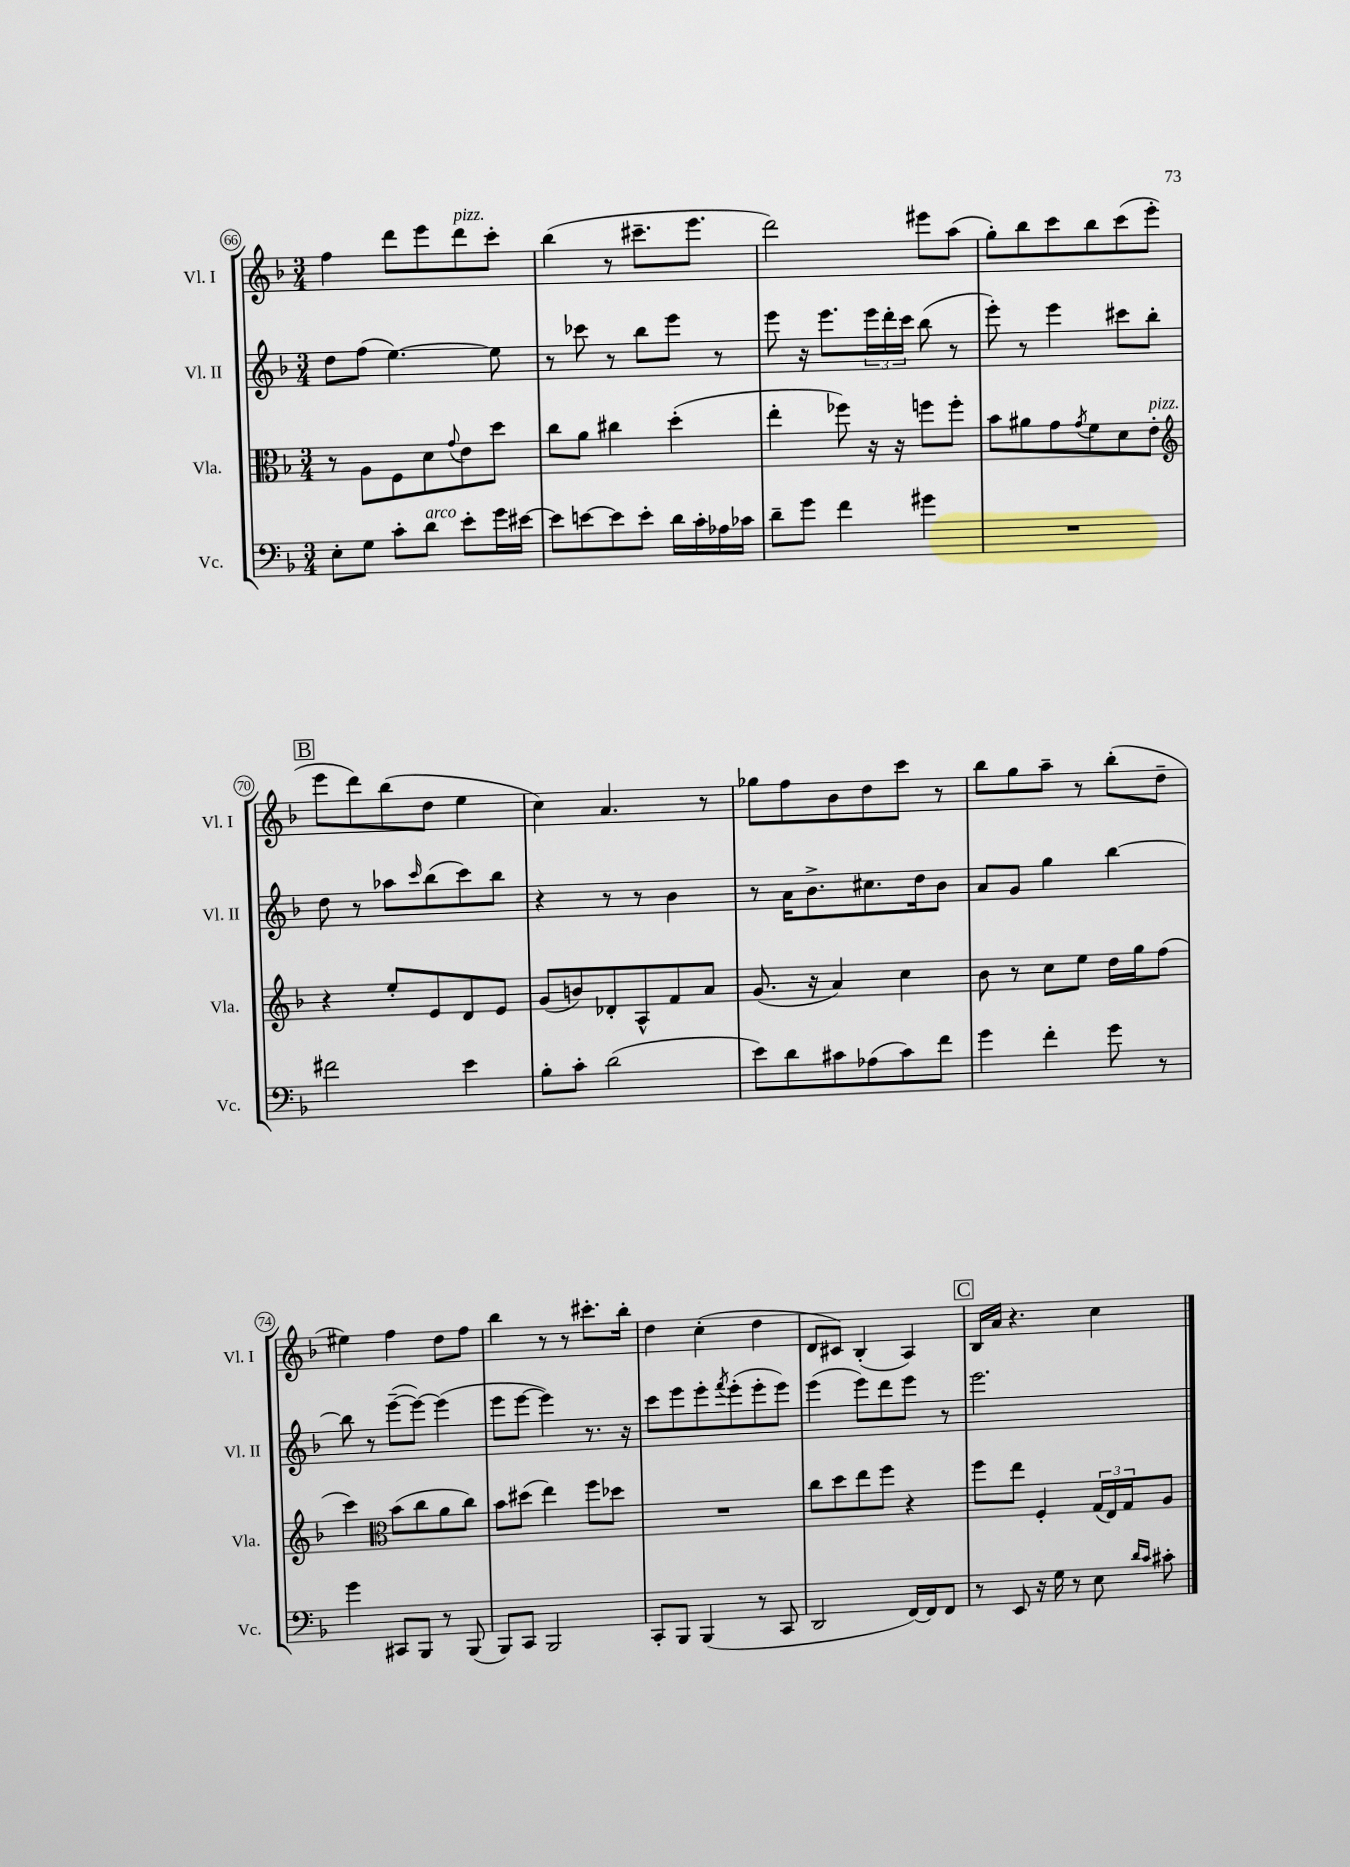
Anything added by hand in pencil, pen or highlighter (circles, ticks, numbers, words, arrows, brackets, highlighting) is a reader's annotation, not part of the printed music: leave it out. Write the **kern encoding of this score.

**kern	**kern	**kern	**kern
*staff4	*staff3	*staff2	*staff1
*clefF4	*clefC3	*clefG2	*clefG2
*k[b-]	*k[b-]	*k[b-]	*k[b-]
*M3/4	*M3/4	*M3/4	*M3/4
8E'\L	8r	8dd\L	4ff\
8G\J	8A\L	(8ff\J	.
8c'\L	8F\	[4.ee\)	8ddd\L
8d\J	8d\	.	8eee\
.	8qqg/	.	.
8e'\L	8e\	.	8ddd\
16g\L	8dd\J	8ee\]	8ccc'\J
[16e#\JJ	.	.	.
=	=	=	=
8e#\]L	8cc\L	8r	(4bb-\
[8e\	8a\J	8ccc-\	.
8e\]	4cc#\	8r	8r
8e'\J	.	8bb-\L	8.ccc#~\L
16d\LL	(4dd'\	8eee\J	.
16c'\	.	.	8.eee\J
16A-\	.	8r	.
16c-\JJ	.	.	.
=	=	=	=
8d~\L	4ee'\	8eee\	2ddd\)
8g\J	.	16r	.
.	.	8.eee\L	.
4f\	8ff-\)	.	.
.	16r	24eee\L	.
.	.	24ddd'\	.
.	16r	.	.
.	.	24ccc\JJ	.
4g#\	8ff\L	(8bb-\	8eee#\L
.	8ff'\J	8r	(8aa\J
=	=	=	=
2.r	8b-\L	8eee'\)	8gg'\L)
.	8a#\	8r	8bb-\
.	8g\	4eee\	8ccc\
.	8qg/	.	.
.	8f\	.	8bb-\
.	8d\	8ccc#\L	(8ccc\
.	8e'\J	8bb-'\J	8eee'\J
=	=	=	=
*	*clefG2	*	*
2f#\	4r	8dd\	8eee\L
.	.	8r	8ddd\)
.	8ee'/L	8aa-\L	(8bb-\
.	.	16qqccc/	.
.	8e/	(8bb-\	8dd\J
4e\	8d/	8ccc\)	4ee\
.	8e/J	8bb-\J	.
=	=	=	=
8B-'\L	(8g/L	4r	4cc\)
8c'\J	8b/)	.	.
(2d\	8d-'/	8r	4.a/
.	8A^^/	8r	.
.	8f/	4b-\	.
.	8a/J	.	8r
=	=	=	=
8e\L)	(8.g/	8r	8gg-\L
8d\	.	16a\LK	8ff\
.	16r	8.b-^\	.
8c#\	4a/)	.	8b-\
(8A-\	.	8.cc#\	8dd\
8c#\)	4cc\	.	8ccc\J
.	.	16dd\k	.
8f\J	.	8b-\J	8r
=	=	=	=
4g\	8b-\	8a/L	8bb-\L
.	8r	8g/J	8gg\
4f'\	8cc\L	4gg\	8aa~\J
.	8ee\J	.	8r
8g\	16dd\LL	[4bb-\	(8bb-'\L
.	16gg\J	.	.
8r	(8ff\J	.	8dd~\J
=	=	=	=
4g\	4ccc\)	8bb-\]	4ee#\)
.	.	8r	.
*	*clefC3	*	*
8CC#/L	(8b-\L	([8eee~\L	4ff\
8BBB-/J	8cc\	8eee\_J)	.
8r	8a\	(4eee\]	8dd\L
(8BBB-/	8cc\J)	.	8ff\J
=	=	=	=
8BBB-/L)	8b-\L	8eee\L	4bb-\
8CC/J	(8dd#\J	[8eee\J	.
2BBB-/	4ee\)	4eee\])	8r
.	.	.	8r
.	8ff\L	8.r	8.ccc#'\L
.	8dd-\J	.	.
.	.	16r	16bb-'\Jk
=	=	=	=
8CC'/L	2.r	8ccc\L	4dd\
8BBB-/J	.	8eee\	.
(4BBB-/	.	8eee'\	(4cc'\
.	.	8qfff/	.
.	.	(8eee'\	.
8r	.	8eee'\	4dd\
8CC/	.	8eee\J)	.
=	=	=	=
2DD/	8cc\L	(4eee\	8d/L
.	8dd\	.	8c#/J)
.	8ee\	8eee\L)	(4B-'/
.	8ff\J	8ddd\	.
[16FF/LL)	4r	8eee\J	4A/)
16FF/]J	.	.	.
8FF/J	.	8r	.
=	=	=	=
8r	8ff\L	2.eee\	16B-/LL
.	.	.	16a/JJ
8EE/	8ee\J	.	4.r
16r	4F'/	.	.
16G\	.	.	.
8r	.	.	.
8E\	(24G/LL	.	4cc\
.	24E/)	.	.
.	24G/J	.	.
16qqd/LL	.	.	.
16qqc/JJ	.	.	.
8c#'\	8A/J	.	.
==	==	==	==
*-	*-	*-	*-
